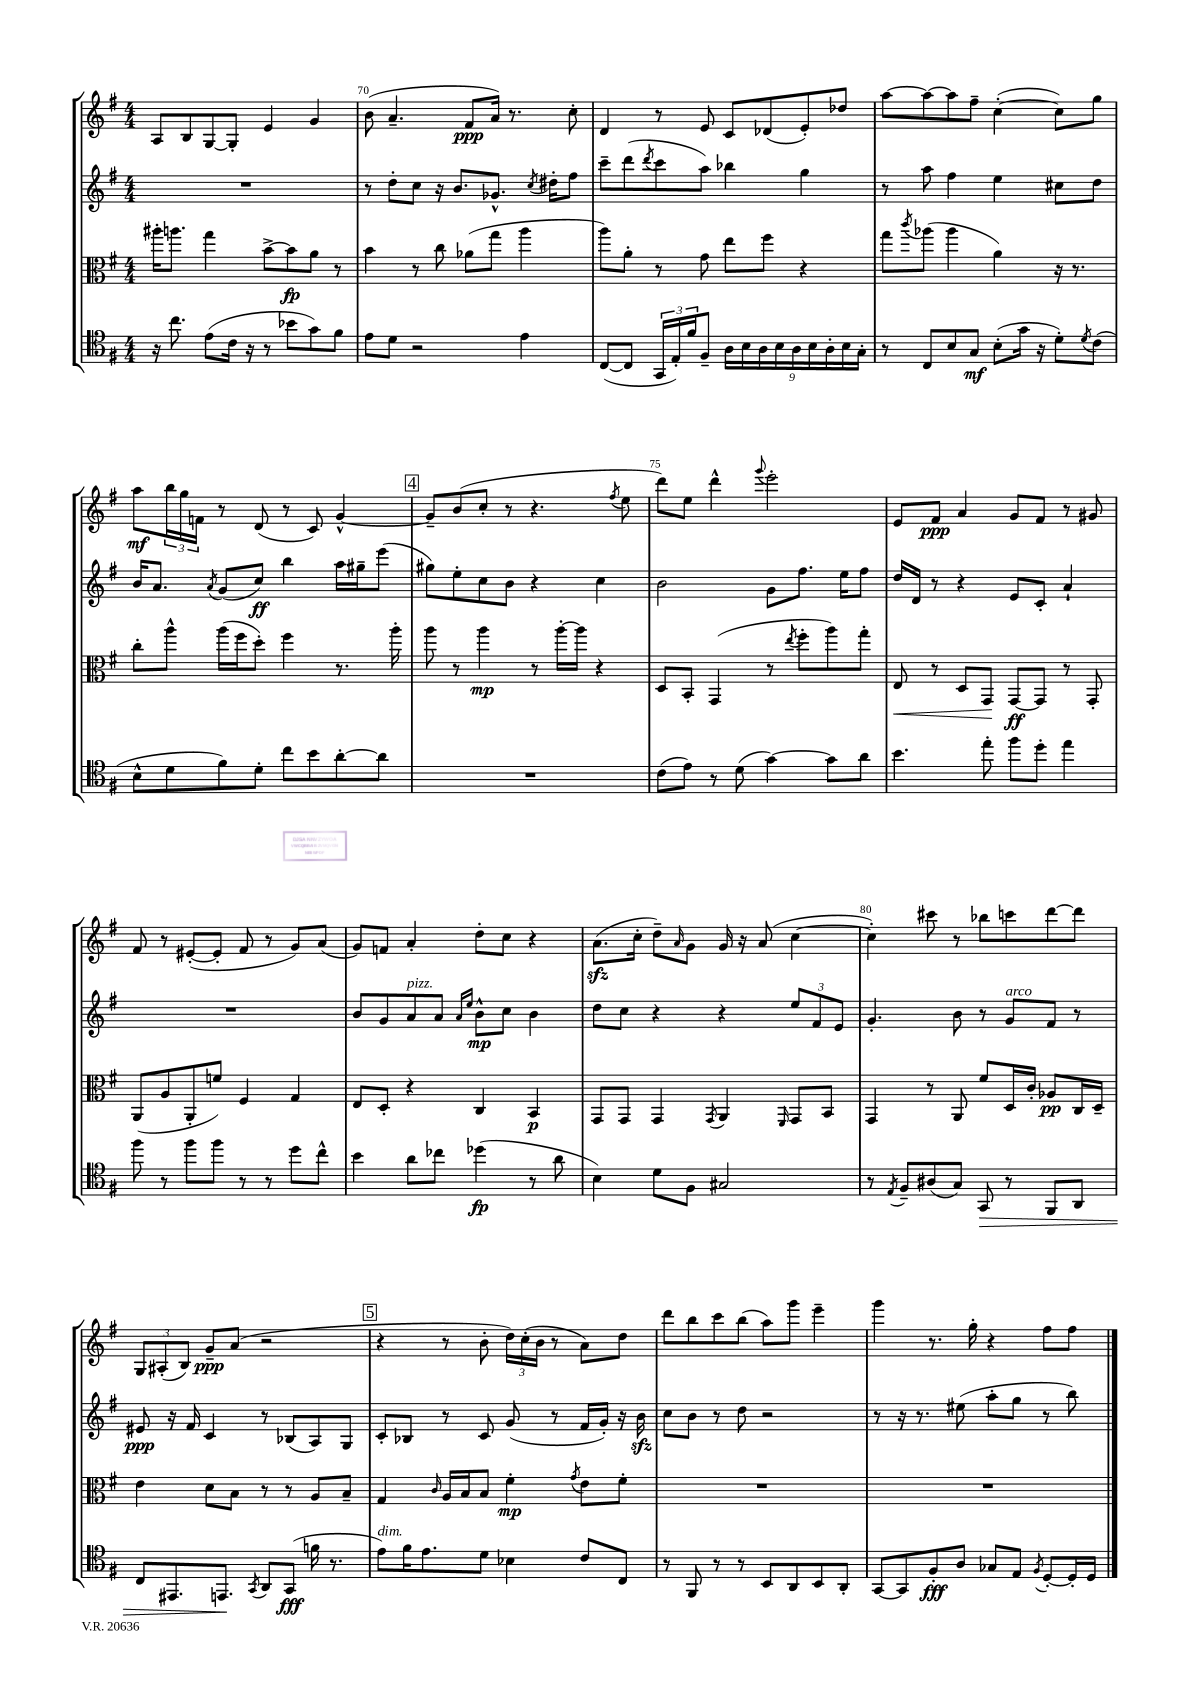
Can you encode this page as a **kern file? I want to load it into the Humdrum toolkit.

**kern	**kern	**kern	**kern
*staff4	*staff3	*staff2	*staff1
*clefC4	*clefC3	*clefG2	*clefG2
*k[f#]	*k[f#]	*k[f#]	*k[f#]
*M4/4	*M4/4	*M4/4	*M4/4
16r	16aa#'	1r	8A
8.cc	8.aa	.	.
.	.	.	8B
(8e	4gg	.	[8G
16c	.	.	8G']
16r	.	.	.
8r	[8b^	.	4e
8b-	8b]	.	.
8g)	8a	.	4g
8f#	8r	.	.
=	=	=	=
8e	4b	8r	(8b
8d	.	8dd'	4.a~
2r	8r	8cc	.
.	8cc	16r	.
.	.	8.b	.
.	(8a-	.	8f#
.	8gg	8.g-^^	16a)
.	.	.	8.r
4e	4aa	.	.
.	.	8qcc	.
.	.	16dd#'	.
.	.	8ff#	8cc'
=	=	=	=
([8C	8aa)	8ccc~	4d
8C]	8a'	(8ddd	.
.	.	8qddd	.
24GG	8r	8ccc	8r
24E')	.	.	.
24f#	.	.	.
8F#~	8g	8aa)	8e
18A	8ee	4bb-	8c
18B	.	.	.
18A	.	.	.
.	8ff#	.	(8d-
18B	.	.	.
18A	.	.	.
.	4r	4gg	8e')
18B	.	.	.
18A'	.	.	.
.	.	.	8dd-
18B	.	.	.
18G'	.	.	.
=	=	=	=
8r	8gg	8r	[8aa
.	8qccc	.	.
8C	(8aa-	8aa	8aa_
8B	4aa-	4ff#	8aa]
8G	.	.	8ff#~
(8B'	4a)	4ee	([4cc'
16g	.	.	.
16r	.	.	.
8d')	16r	8cc#	8cc])
.	8.r	.	.
8qd	.	.	.
(8c	.	8dd	8gg
=	=	=	=
8B^^	8cc'	16b	8aa
.	.	8.a	.
8d	8aa^^	.	24bb
.	.	.	24gg
.	.	.	24f
.	.	8qa	.
8f#)	(16aa	(8g	8r
.	16ff#	.	.
8d'	8dd')	8cc)	(8d
8cc	4ff#	4bb	8r
8b	.	.	8c)
[8a'	8.r	16aa	[4g^^
.	.	16gg#~	.
8a]	.	(8eee	.
.	16aa'	.	.
=	=	=	=
1r	8aa	8gg#)	8g~]
.	8r	8ee'	(8b
.	4aa	8cc	8cc'
.	.	8b	8r
.	8r	4r	4.r
.	[16aa'	.	.
.	16aa]	.	.
.	4r	4cc	.
.	.	.	8qff#
.	.	.	8ee
=	=	=	=
(8c	8D	2b	8ddd)
8e)	8BB'	.	8ee
8r	(4GG	.	4ddd^^
(8d	.	.	.
.	.	.	8qqggg
[4g)	8r	8g	2eee'
.	8qee	.	.
.	8ff#'	8.ff#	.
8g]	8aa)	.	.
.	.	16ee	.
8a	8gg'	8ff#	.
=	=	=	=
4.b	8E	16dd	8e
.	.	16d	.
.	8r	8r	8f#
.	8D	4r	4a
8ee'	8GG	.	.
8ff#	[8GG	8e	8g
8dd'	8GG]	8c'	8f#
4ee	8r	4a`	8r
.	8GG'	.	8g#
=	=	=	=
8ff#	(8AA	1r	8f#
8r	8A	.	8r
8ff#	8AA'	.	([8e#'
8ff#	8f)	.	8e#']
8r	4F#	.	8f#
8r	.	.	8r
8dd	4G	.	8g)
8cc^^	.	.	(8a
=	=	=	=
4b	8E	8b	8g)
.	8D'	8g	8f
8a	4r	8a	4a'
8cc-	.	8a	.
.	.	16qqa	.
.	.	16qqee	.
(4dd-	4C	8b^^	8dd'
.	.	8cc	8cc
8r	4BB	4b	4r
8a	.	.	.
=	=	=	=
4B)	8GG	8dd	(8.a
.	8GG	8cc	.
.	.	.	16cc'
8d	4GG	4r	8dd~)
.	.	.	16qqa
8F#	.	.	8g
.	8qGG	.	.
2G#	4AA	4r	16g
.	.	.	16r
.	.	.	(8a
.	16qqFF#	.	.
.	8GG	12ee	[4cc
.	.	12f#	.
.	8BB	.	.
.	.	12e	.
=	=	=	=
8r	4GG	4.g'	4cc'])
8qE	.	.	.
8F#~	.	.	.
(8A#	8r	.	8ccc#
8G)	8AA	8b	8r
8GG	8f#	8r	8bb-
8r	16D	8g	8ccc
.	16c'	.	.
8FF#	8A-	8f#	[8ddd
8AA	16C	8r	8ddd]
.	16D~	.	.
=	=	=	=
8C	4e	8e#	12G
.	.	.	(12A#'
8.EE#	.	16r	.
.	.	.	12B)
.	.	16f#	.
.	8d	4c	8g~
8.EE	.	.	.
.	8B	.	(8a
8qGG	.	.	.
8AA	8r	8r	2r
(8GG	8r	(8B-	.
16f	8A	8A)	.
8.r	.	.	.
.	8B~	8G	.
=	=	=	=
8e)	4G	8c'	4r
16f#	.	8B-	.
8.e	.	.	.
.	16qqc	.	.
.	16A	8r	8r
.	16B	.	.
8d	8B	8c	8b'
4B-	4f#'	(8g	24dd)
.	.	.	(24cc'
.	.	.	24b
.	.	8r	8r
.	8qg	.	.
8c	8e	16f#	8a)
.	.	16g')	.
8C	8f#'	16r	8dd
.	.	16b	.
=	=	=	=
8r	1r	8cc	8ddd
8FF#	.	8b	8bb
8r	.	8r	8ccc
8r	.	8dd	(8bb
8BB	.	2r	8aa)
8AA	.	.	8ggg
8BB	.	.	4eee~
8AA'	.	.	.
=	=	=	=
[8GG	1r	8r	4ggg
8GG]	.	16r	.
.	.	8.r	.
8F#'	.	.	8.r
8A	.	(8ee#	.
.	.	.	16gg'
8G-	.	8aa'	4r
8E	.	8gg	.
8qF#	.	.	.
[8D'	.	8r	8ff#
16D']	.	8bb)	8ff#
16D	.	.	.
==	==	==	==
*-	*-	*-	*-
